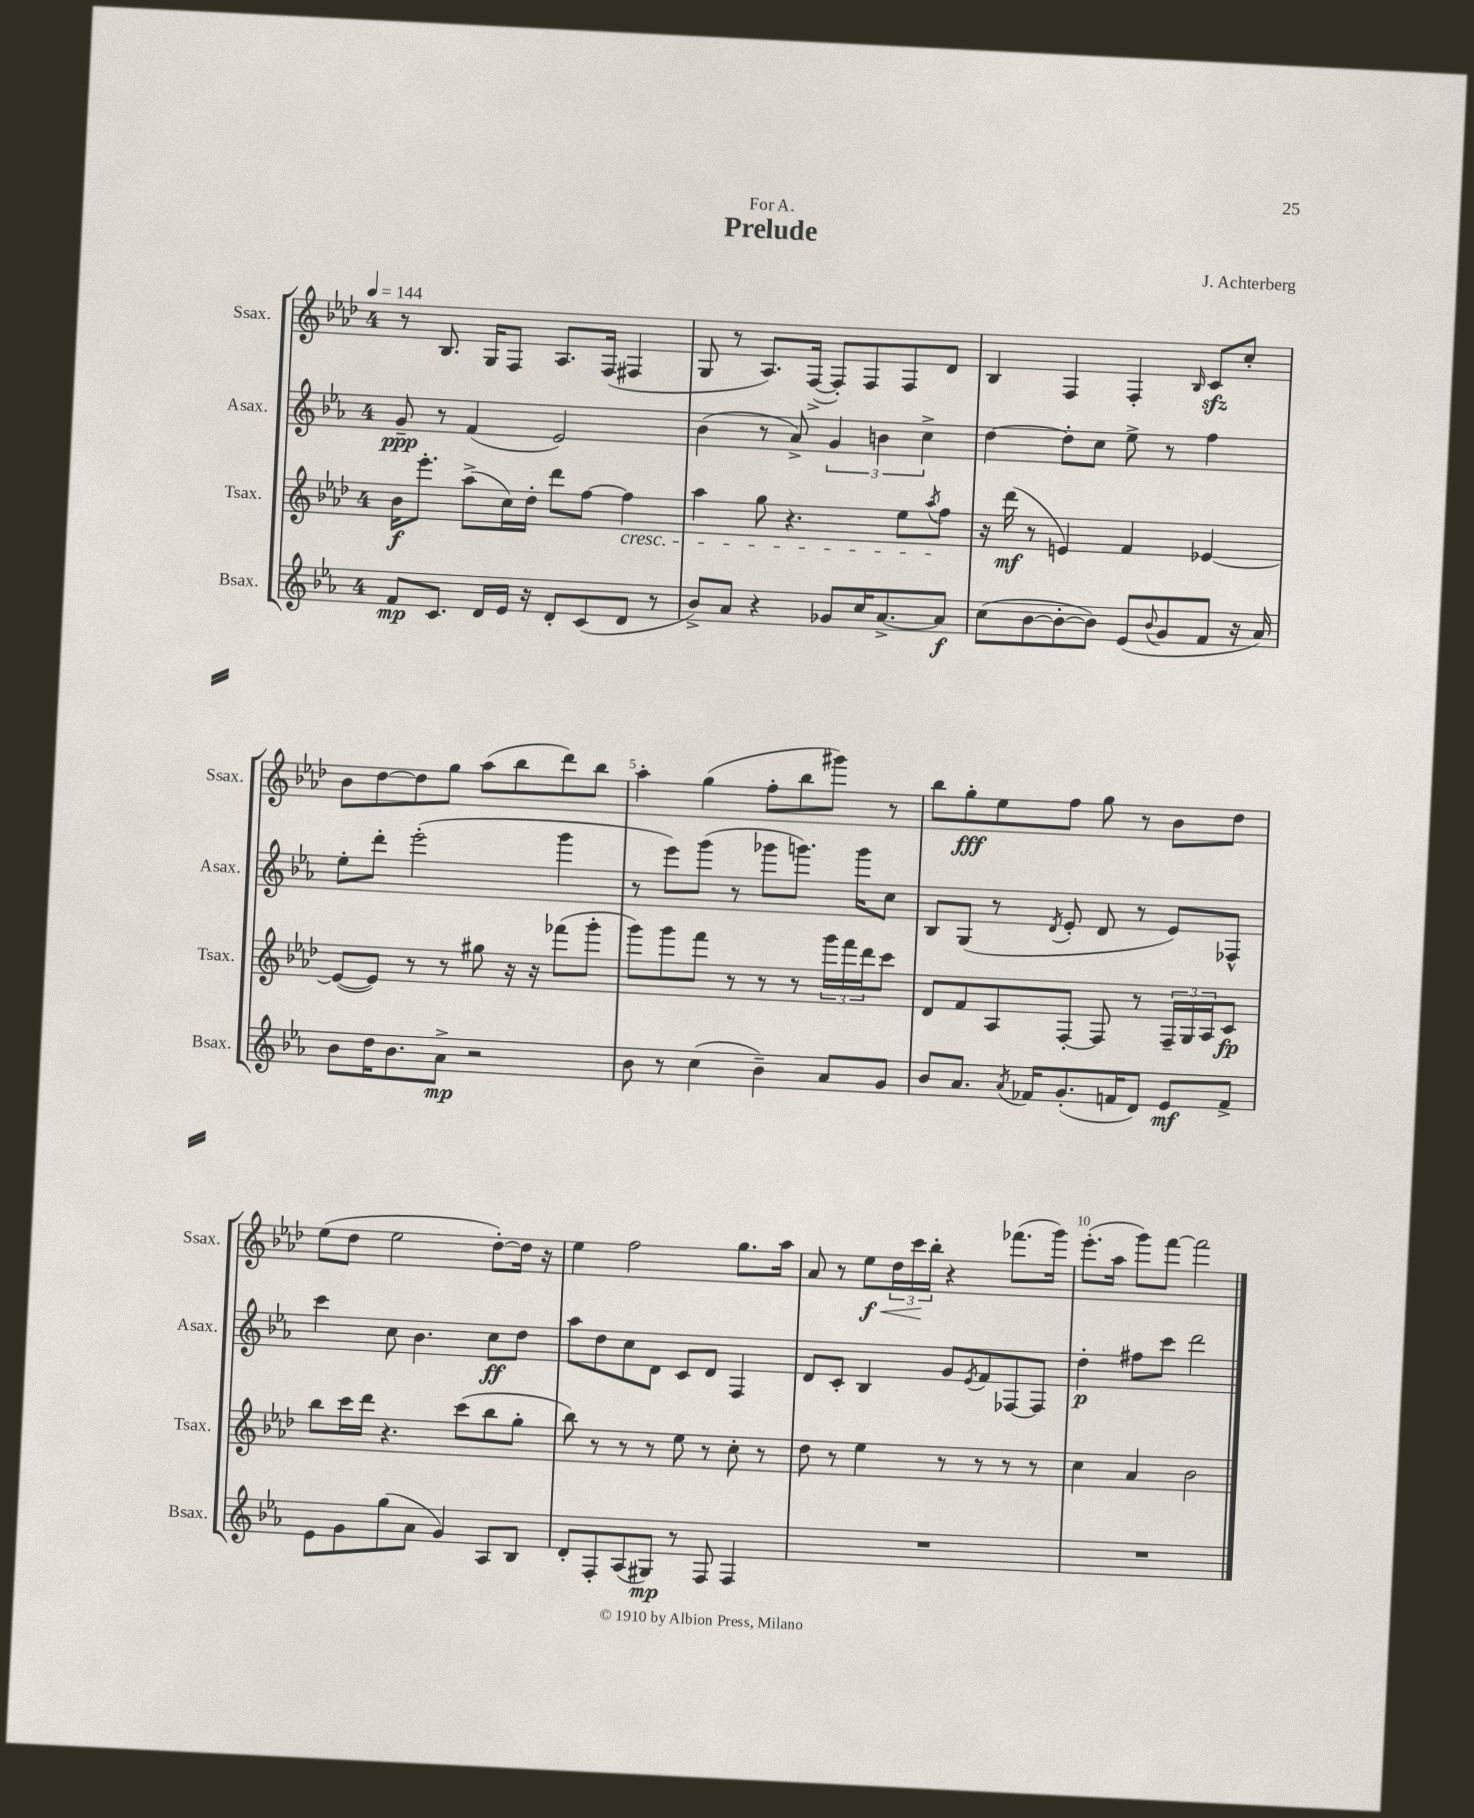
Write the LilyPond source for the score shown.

\header { title = "Prelude" composer = "J. Achterberg" dedication = "For A." }
<<
\new StaffGroup <<
\new Staff = "s0" \with { instrumentName = "Ssax." shortInstrumentName = "Ssax." } {
    \clef treble \key aes \major \once \override Staff.TimeSignature.style = #'single-digit \time 4/4 \tempo 4 = 144
    r8 bes8. g16 f8 aes8. f16( fis4 |
    g8 r8 aes8.) f16~->( f8-.) f8 f8 des'8 |
    bes4 f4 f4-. \grace { bes16 } c'8\sfz c''8-. |
    bes'8 des''8~ des''8 g''8 aes''8( bes''8 des'''8) bes''8 |
    aes''4-. g''4( f''8-. bes''8 gis'''8) r8 |
    bes''8 g''8-.\fff ees''8 f''8 g''8 r8 bes'8 des''8 |
    ees''8( des''8 ees''2 des''8~-.) des''16 r16 |
    ees''4 f''2 g''8. aes''16 |
    aes'8 r8 ees''8\f\< \tuplet 3/2 { des''16 c'''16\! bes''16-. } r4 fes'''8.( g'''16) |
    ees'''8.-.( aes''16 g'''8) f'''8~ f'''2 \bar "|." |
}
\new Staff = "s1" \with { instrumentName = "Asax." shortInstrumentName = "Asax." } {
    \clef treble \key ees \major \once \override Staff.TimeSignature.style = #'single-digit \time 4/4
    g'8--\ppp r8 f'4( ees'2) |
    bes'4( r8 aes'8->) \tuplet 3/2 { g'4 b'4 c''4-> } |
    d''4~ d''8-. c''8 ees''8-> r8 f''4 |
    ees''8-. d'''8-. ees'''2-.( g'''4 |
    r8 ees'''8) g'''8( r8 ges'''8 g'''8.) g'''16 c''8 |
    bes8 g8( r8 \acciaccatura { d'8 } ees'8-. d'8 r8 ees'8) fes8-^ |
    c'''4 c''8 bes'4. c''8\ff d''8 |
    aes''8 d''8 c''8 d'8 c'8 d'8 f4 |
    d'8 c'8-. bes4 g'8 \acciaccatura { ees'8 } f'8 fes8~ fes8 |
    d''4-.\p fis''8 c'''8 d'''2 \bar "|." |
}
\new Staff = "s2" \with { instrumentName = "Tsax." shortInstrumentName = "Tsax." } {
    \clef treble \key aes \major \once \override Staff.TimeSignature.style = #'single-digit \time 4/4
    bes'16\f ees'''8.-. aes''8->( c''16) des''16-. des'''8 f''8~ f''4\cresc |
    aes''4 g''8 r4. ees''8 \acciaccatura { aes''8 } f''8\! |
    r16 des'''16\mf( r8 e'4) f'4 ees'4~ |
    ees'8~( ees'8) r8 r8 gis''8 r16 r16 fes'''8( g'''8-. |
    g'''8) g'''8 f'''8 r8 r8 r8 \tuplet 3/2 { g'''16 f'''16 des'''16 } c'''8 |
    des'8 f'8 aes8 f8~-. f8 r8 \tuplet 3/2 { f16-- g16 aes16 } c'8\fp |
    bes''8 c'''16 des'''16 r4. c'''8( bes''8 g''8-. |
    bes''8) r8 r8 r8 ees''8 r8 c''8-. r8 |
    des''8 r8 ees''4 r8 r8 r8 r8 |
    c''4 aes'4 bes'2 \bar "|." |
}
\new Staff = "s3" \with { instrumentName = "Bsax." shortInstrumentName = "Bsax." } {
    \clef treble \key ees \major \once \override Staff.TimeSignature.style = #'single-digit \time 4/4
    f'8\mp c'8. d'16 ees'16 r16 d'8-. c'8( d'8 r8 |
    bes'8->) aes'8 r4 ges'8 c''16 aes'8.~-> aes'8\f |
    c''8( bes'8~ bes'8~-. bes'8) ees'8( \appoggiatura { bes'8 } g'8 f'8 r16 aes'16) |
    bes'8 d''16 bes'8. aes'8->\mp r2 |
    bes'8 r8 c''4( bes'4--) aes'8 g'8 |
    bes'8 aes'8. \acciaccatura { aes'8 } fes'16 g'8.-.( f'16 d'8) ees'8\mf f'8-> |
    ees'8 g'8 g''8( aes'8 g'4) aes8 bes8 |
    d'8-. f8-. aes8( gis8\mp) r8 f8 f4 |
    R1 |
    R1 \bar "|." |
}
>>
>>
\layout { \context { \Score \override BarNumber.break-visibility = ##(#f #t #t) barNumberVisibility = #(every-nth-bar-number-visible 5) } }
